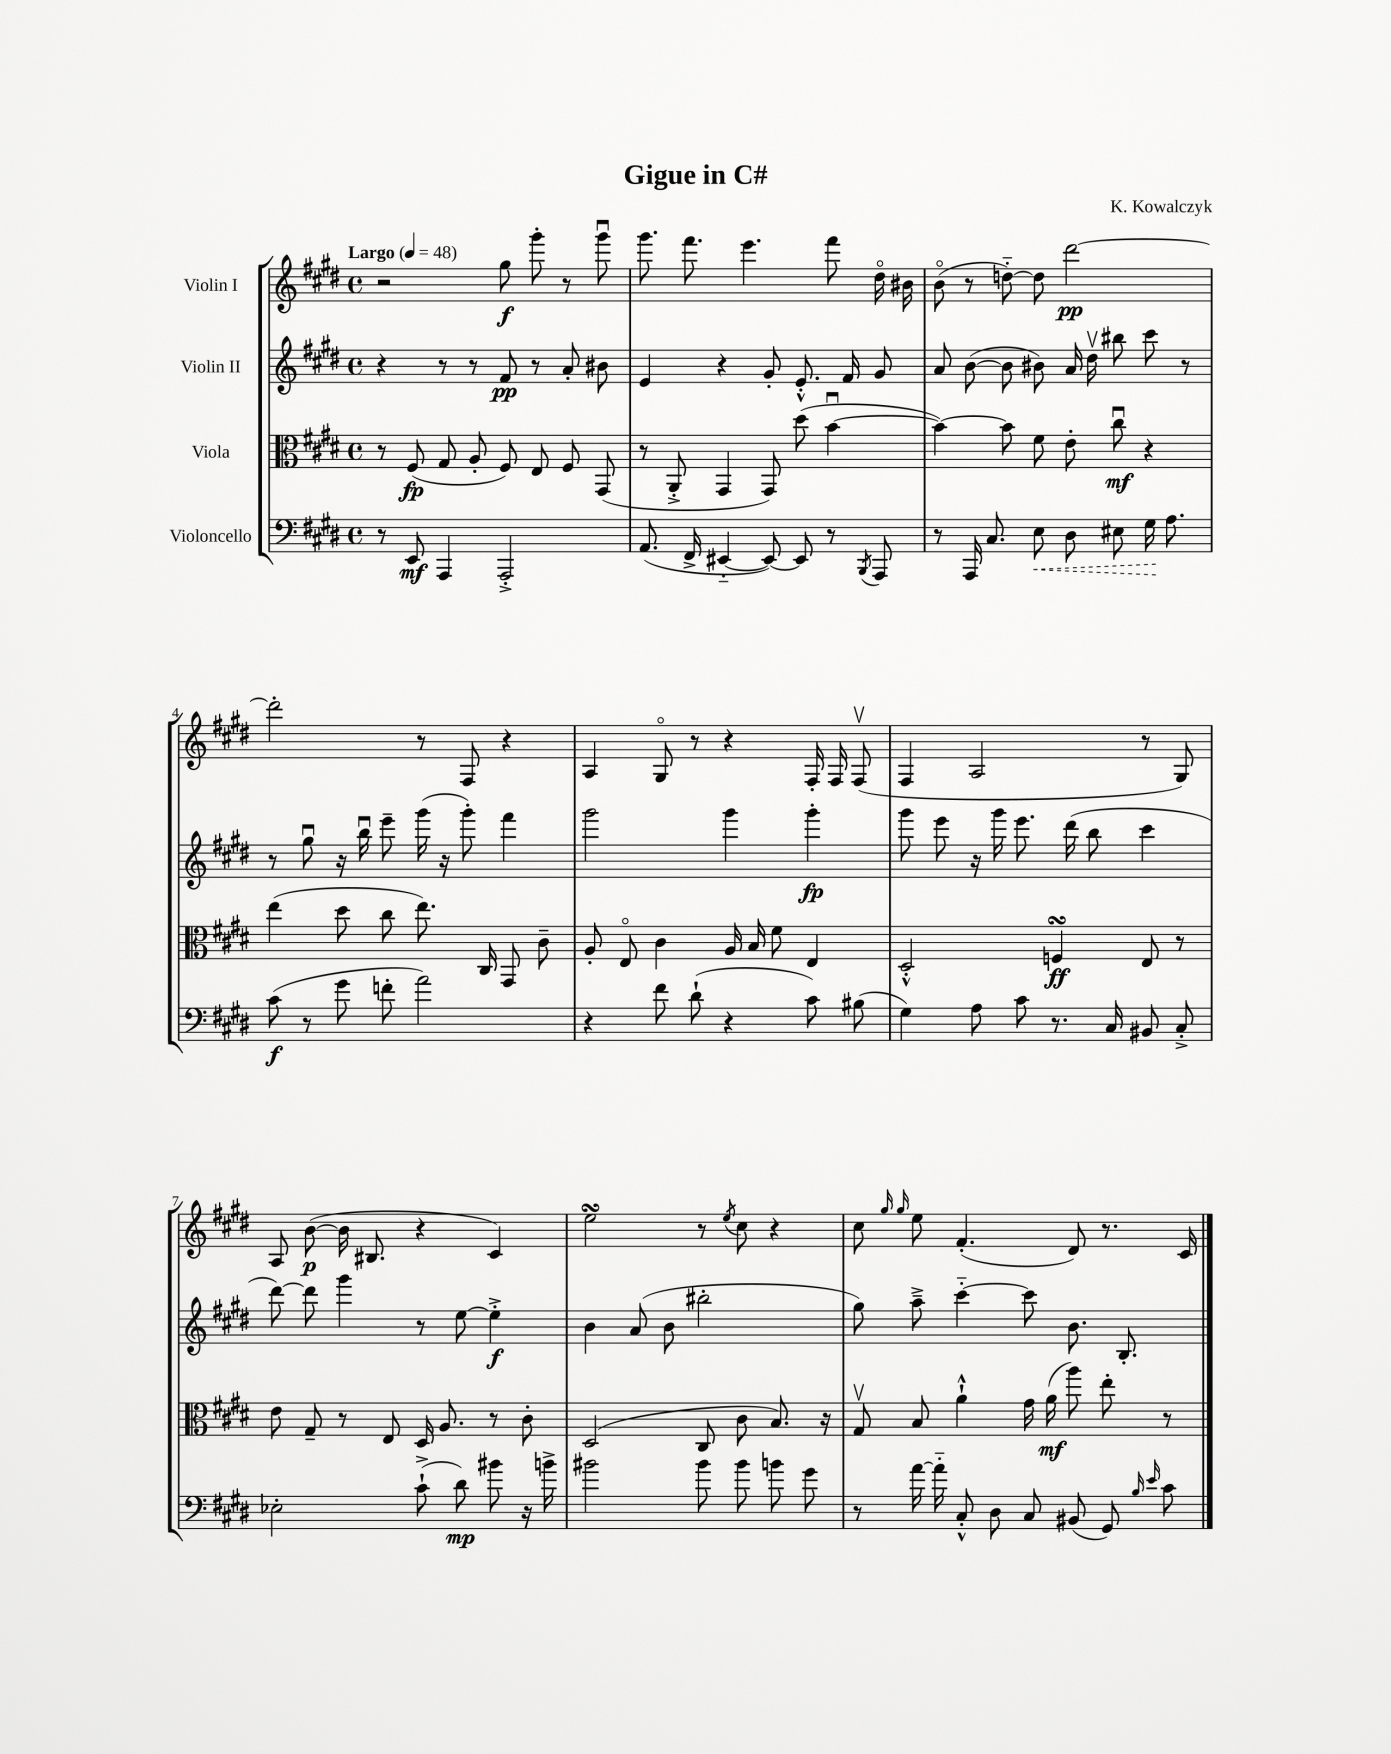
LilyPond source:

\header { title = "Gigue in C#" composer = "K. Kowalczyk" }
<<
\new StaffGroup <<
\new Staff = "s0" \with { instrumentName = "Violin I" } {
    \clef treble \key e \major \defaultTimeSignature \time 4/4 \tempo "Largo" 4 = 48
    \autoBeamOff r2 gis''8\f gis'''8-. r8 gis'''8\downbow |
    gis'''8. fis'''8. e'''4. fis'''8 dis''16\flageolet bis'16 |
    b'8\flageolet( r8 d''8~-_) d''8 dis'''2~\pp |
    dis'''2-. r8 fis8 r4 |
    a4 gis8\flageolet r8 r4 fis16-. fis16 fis8\upbow( |
    fis4 a2 r8 gis8) |
    a8 b'8~\p( b'16 bis8. r4 cis'4) |
    e''2\turn r8 \acciaccatura { e''8 } cis''8 r4 |
    cis''8 \grace { gis''16 gis''16 } e''8 fis'4.-.( dis'8) r8. cis'16 \bar "|." |
}
\new Staff = "s1" \with { instrumentName = "Violin II" } {
    \clef treble \key e \major \defaultTimeSignature \time 4/4
    \autoBeamOff r4 r8 r8 fis'8\pp r8 a'8-. bis'8 |
    e'4 r4 gis'8-. e'8.-.-^ fis'16 gis'8 |
    a'8 b'8~( b'8 bis'8) a'16 dis''16\upbow bis''8 cis'''8 r8 |
    r8 gis''8\downbow r16 b''16\downbow e'''8-- gis'''16( r16 gis'''8-.) fis'''4 |
    gis'''2 gis'''4 gis'''4-.\fp |
    gis'''8 e'''8 r16 gis'''16 e'''8. dis'''16( b''8 cis'''4 |
    dis'''8~) dis'''8 gis'''4 r8 e''8~ e''4-.->\f |
    b'4 a'8( b'8 bis''2-. |
    gis''8) a''8---> cis'''4~-_ cis'''8 b'8. b8.-. \bar "|." |
}
\new Staff = "s2" \with { instrumentName = "Viola" } {
    \clef alto \key e \major \defaultTimeSignature \time 4/4
    \autoBeamOff r8 fis8\fp( gis8 a8-. fis8) e8 fis8 gis,8( |
    r8 a,8-.-> gis,4 gis,8) dis''8( b'4~\downbow |
    b'4~) b'8 fis'8 e'8-. cis''8\downbow\mf r4 |
    e''4( dis''8 cis''8 e''8.) cis16 gis,8 cis'8-- |
    a8-. e8\flageolet cis'4 a16 b16 fis'8 e4 |
    dis2-.-^ f4\turn\ff e8 r8 |
    e'8 gis8-- r8 e8 dis16 a8. r8 cis'8-. |
    dis2( cis8 cis'8 b8.) r16 |
    gis8\upbow b8 a'4-!-^ gis'16 a'16\mf( a''8) e''8-. r8 \bar "|." |
}
\new Staff = "s3" \with { instrumentName = "Violoncello" } {
    \clef bass \key e \major \defaultTimeSignature \time 4/4
    \autoBeamOff r8 e,8\mf a,,4 a,,2-.-> |
    a,8.( fis,16-> eis,4~-_ eis,8~) eis,8 r8 \acciaccatura { b,,8 } a,,8 |
    r8 a,,16 cis8. \once \override Hairpin.style = #'dashed-line e8\< dis8 eis8 gis16\! a8. |
    cis'8\f( r8 gis'8 f'8-. a'2) |
    r4 fis'8 dis'8-!( r4 cis'8) bis8( |
    gis4) a8 cis'8 r8. cis16 bis,8 cis8-.-> |
    ees2-. cis'8-!->( dis'8\mp) bis'8 r16 b'16-> |
    bis'2 bis'8 bis'8 b'8 gis'8 |
    r8 a'16~ a'16-_ cis8-.-^ dis8 cis8 bis,8( gis,8) \grace { b16 e'16 } cis'8 \bar "|." |
}
>>
>>
